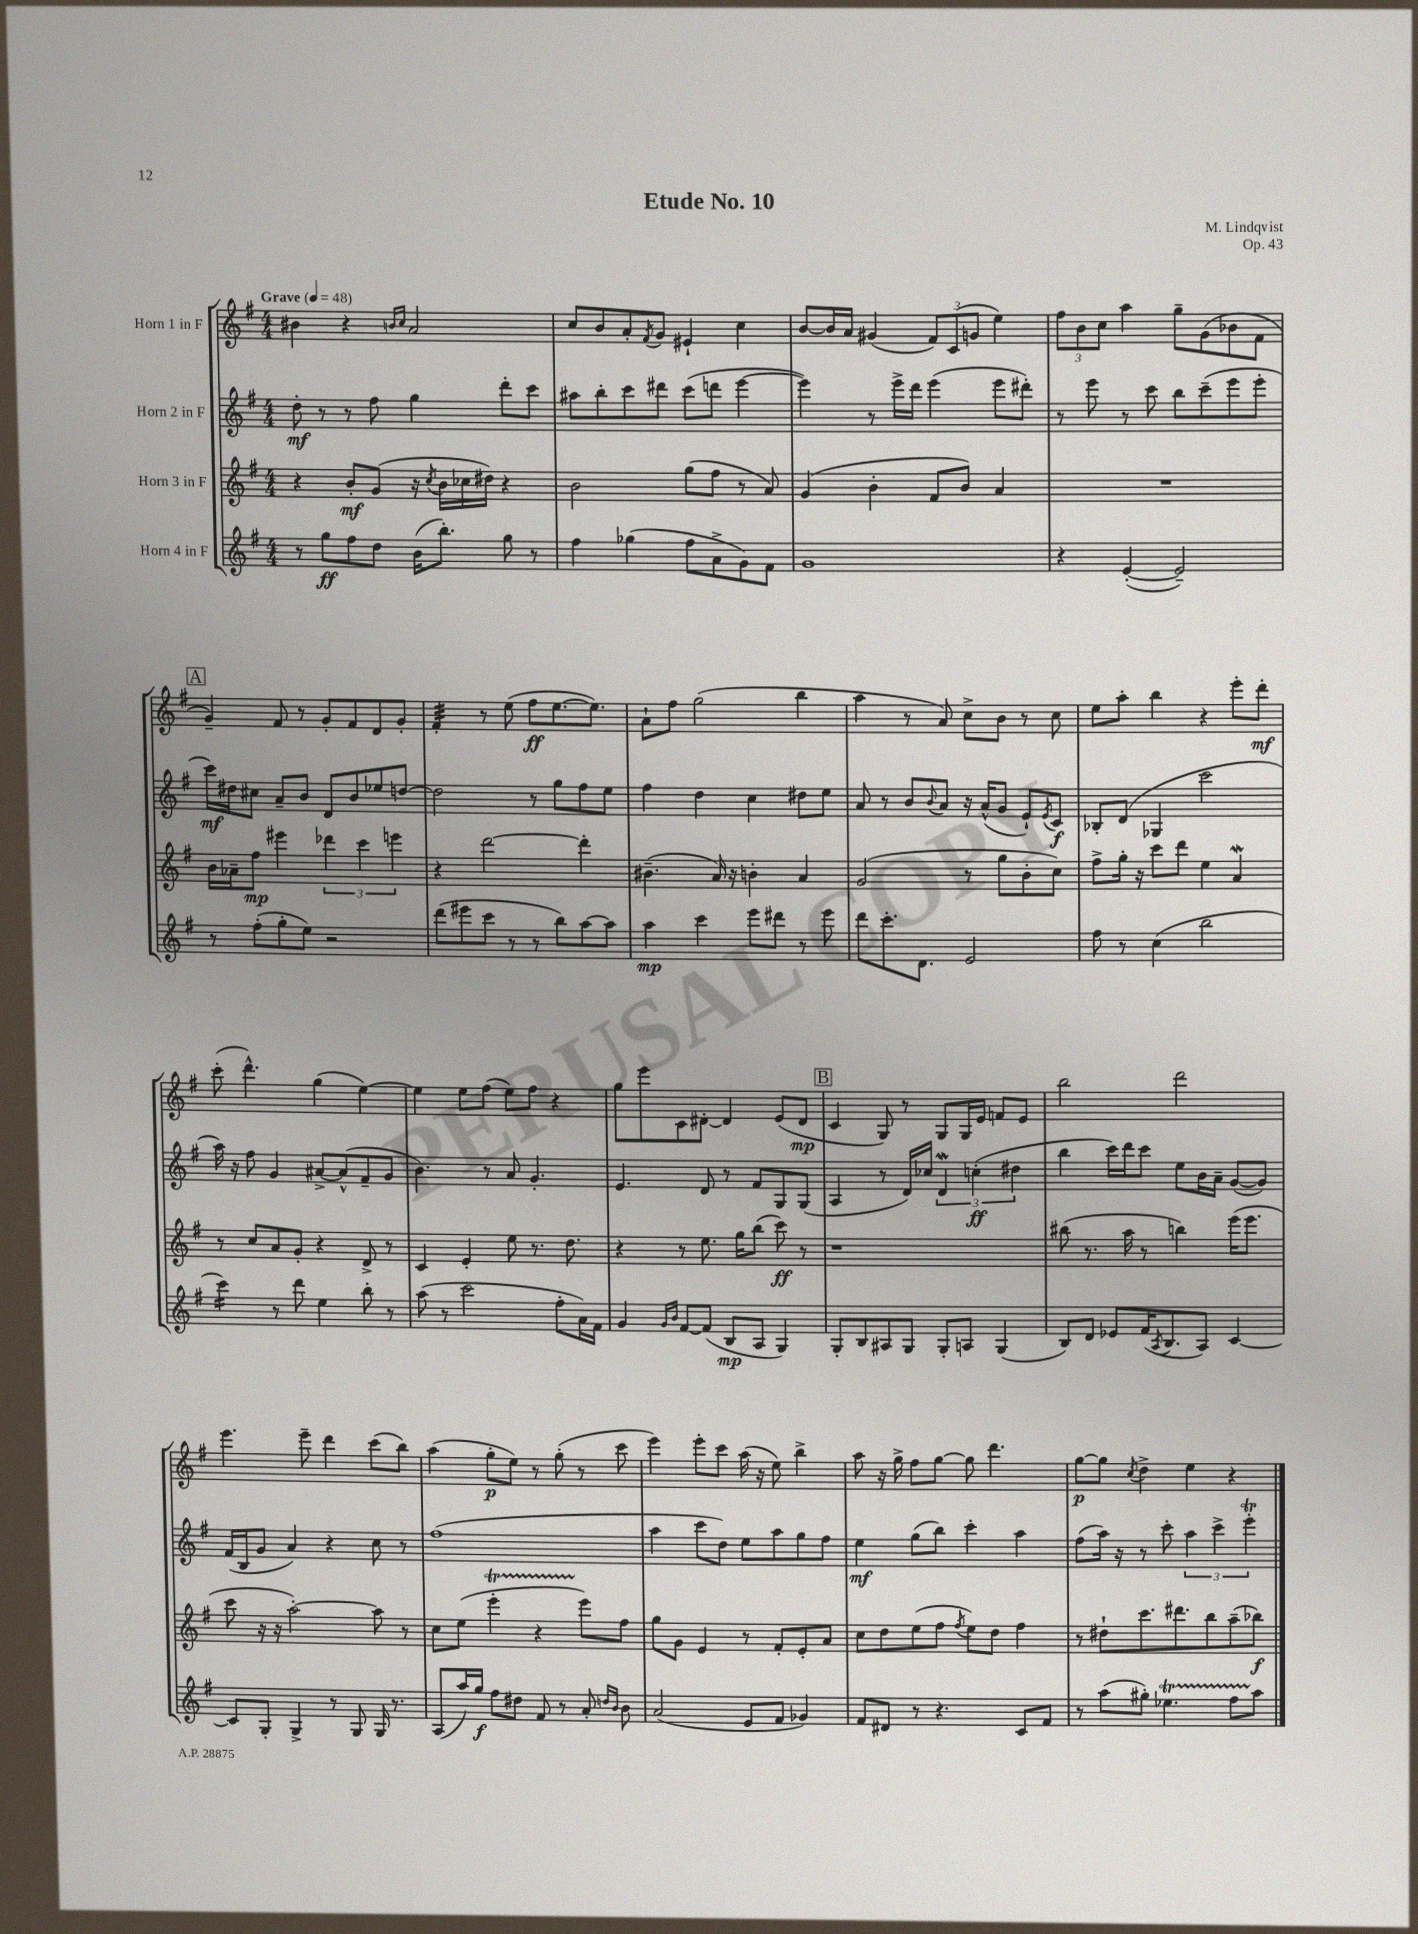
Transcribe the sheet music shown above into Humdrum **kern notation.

**kern	**kern	**kern	**kern
*staff4	*staff3	*staff2	*staff1
*clefG2	*clefG2	*clefG2	*clefG2
*k[f#]	*k[f#]	*k[f#]	*k[f#]
*M4/4	*M4/4	*M4/4	*M4/4
*MM48	*MM48	*MM48	*MM48
8r	4r	8dd'	4b#
8gg	.	8r	.
8ff#	8b'	8r	4r
8dd	(8g	8ff#	.
.	.	.	16qqb
.	.	.	16qqcc
(16b	16r	4gg	2a
.	8qcc	.	.
8.bb')	16b	.	.
.	16cc-	.	.
.	16dd#)	.	.
8gg	4r	8ddd'	.
8r	.	8ccc	.
=	=	=	=
4ff#	2b	8aa#	8cc
.	.	8bb'	8b
(4gg-	.	8ccc	8a'
.	.	.	8qf#
.	.	8ddd#	8g
8ff#	(8gg	(8ccc	4e#`
8a^	8ff#	8ddd	.
8g)	8r	[4eee	4cc
8f#	8a)	.	.
=	=	=	=
1g	(4g	4eee])	[8b
.	.	.	16b]
.	.	.	16a
.	4b'	8r	(4g#
.	.	16eee^	.
.	.	16ddd	.
.	8f#	(4eee	12f#)
.	.	.	(12c
.	8b)	.	.
.	.	.	12g
.	4a	8eee	4ee)
.	.	8ddd#')	.
=	=	=	=
4r	1r	8r	12ff#
.	.	.	12b
.	.	8eee	.
.	.	.	12cc
([4e'	.	8r	4aa
.	.	8ccc	.
2e~])	.	8bb	8gg~
.	.	(8ccc~	(8g
.	.	8eee	8b-
.	.	8eee'	8f#
=	=	=	=
8r	16b	16ccc)	4g~)
.	16a-~	16dd#	.
(8ff#'	8ff#	8cc#	.
8gg'	4eee#	8a~	8f#
8ee)	.	8b	8r
2r	6ddd-	8d	8g'
.	.	8b	8f#
.	6ccc	.	.
.	.	8ee-	8d
.	6eee	.	.
.	.	[8dd	8g'
=	=	=	=
(8ddd	4r	2dd]	4f#'
8eee#	.	.	.
8ccc	[2ddd	.	8r
8r	.	.	(8ee
8r	.	8r	8ff#
8bb)	.	8gg	[8.ee
[8aa	4ddd']	8ff#	.
.	.	.	8.ee])
8aa]	.	8ee	.
=	=	=	=
4aa	(4.b#~	4ff#	8a`
.	.	.	8ff#
4ccc	.	4dd	(2gg
.	16a)	.	.
.	16r	.	.
8eee	4b'	4cc	.
8ddd#	.	.	.
8r	4a	8dd#	4bb
8eee	.	8ee	.
=	=	=	=
8ddd	(2g	8a	4aa
8.ccc'	.	8r	.
.	.	8b	8r
8.d	.	.	.
.	.	8qqb	.
.	.	8a	8a)
2e	8r	16r	8cc^
.	.	(16a^^	.
.	8gg	8g	8b
.	8b'	8e`)	8r
.	.	8qe	.
.	8cc)	8c	8cc
=	=	=	=
8ff#	8ff#^	8B-'	8ee
8r	16gg'	(8d	8aa'
.	16r	.	.
(4cc	8ccc	4G-	4bb
.	8ddd	.	.
2bb	4ee	2ccc	4r
.	4a	.	8eee'
.	.	.	8ddd'
=	=	=	=
4ccc)	8r	16aa)	(8ccc'
.	.	16r	.
.	8cc	8ff#	4.ddd^^)
8r	8a	4g	.
8ddd	8g'	.	.
4ee	4r	[8a#^	(4gg
.	.	(8a#^^]	.
8bb'	8d^	8f#~	[4ee)
8r	8r	8g	.
=	=	=	=
(8aa	4c	4.b)	4ee]
8r	.	.	.
2ccc	4e'	.	8ee
.	.	8r	(8ff#
.	8ee	8a	8ee)
.	8.r	4.g'	8ff#
8ff#'	.	.	4r
.	8.dd	.	.
16a)	.	.	.
16f#	.	.	.
=	=	=	=
4g	4r	4.e	8gg
.	.	.	8eee
16qqg	.	.	.
16qqb	.	.	.
[8f#	8r	.	8c
(8f#]	8.ee	8d	[8d#'
8B	.	8r	4d#]
.	16gg	.	.
8A	(8bb	8f#	.
4G)	8ccc)	8G	(8e
.	8r	(8G	8d#
=	=	=	=
8G'	1r	4A	4c
8B	.	.	.
8A#	.	8r	8G)
8G	.	16d)	8r
.	.	16cc-	.
8G'	.	6d	8G
8A	.	.	16G
.	.	(6cc'	.
.	.	.	16e
(4G	.	.	8f
.	.	6dd#	.
.	.	.	8e
=	=	=	=
8B)	(8bb#	4bb	2bb
8d	8.r	.	.
8e-	.	16ccc)	.
.	16aa	16ddd	.
(16f#	8r	8ccc	.
8qA	.	.	.
8.B	.	.	.
.	4bb)	8ee	2ddd
8A)	.	16b	.
.	.	16a~	.
[4c	(16eee	([8g	.
.	8.eee	.	.
.	.	8g])	.
=	=	=	=
8c]	8ccc	(16f#	4.eee
.	.	16B	.
8G'	16r	8g	.
.	16r	.	.
4G^	[2aa')	4a)	.
.	.	.	8eee~
8r	.	4r	4ddd
8G	.	.	.
16G	8aa]	8cc	(8ccc
8.r	.	.	.
.	8r	8r	8bb)
=	=	=	=
(8A	8cc	(1ff#	(4aa
16aa)	(8ee	.	.
16gg	.	.	.
8ff#	4eee'	.	8gg'
8dd#	.	.	8ee)
8f#	4r	.	8r
8r	.	.	(8gg'
8a'	8eee)	.	8r
16qqdd	.	.	.
16qqb	.	.	.
8b	8ff#	.	8ccc
=	=	=	=
(2a	8gg	4aa	4eee)
.	8g	.	.
.	4e	8ccc	8eee'
.	.	8dd)	8ccc
8e	8r	8ee	(16aa
.	.	.	16r
8f#	8f#'	8aa	8ee)
4g-)	8e'	8gg	4bb^
.	8a	8ff#	.
=	=	=	=
8f#	8cc	4ee	8aa
8d#	8dd	.	16r
.	.	.	16gg^
8r	(8ee	(8gg	8ff#
4.r	8ff#	8bb)	[8gg
.	8qff#	.	.
.	8ee)	4ccc'	8gg]
.	8dd	.	4.ddd
8c	4ff#	4aa	.
8f#	.	.	.
=	=	=	=
8r	8r	(8ff#	[8gg
(8aa	8dd#`	16aa)	8gg]
.	.	16r	.
.	.	.	8qcc
8gg#')	8.ccc	8r	4dd^
4.ee-	.	8ccc'	.
.	8.ddd#	.	.
.	.	6aa	4ee
.	8bb	.	.
.	.	6ccc^	.
8ff#	(8aa~	.	4r
.	.	6eee'	.
8aa	8bb-)	.	.
==	==	==	==
*-	*-	*-	*-
